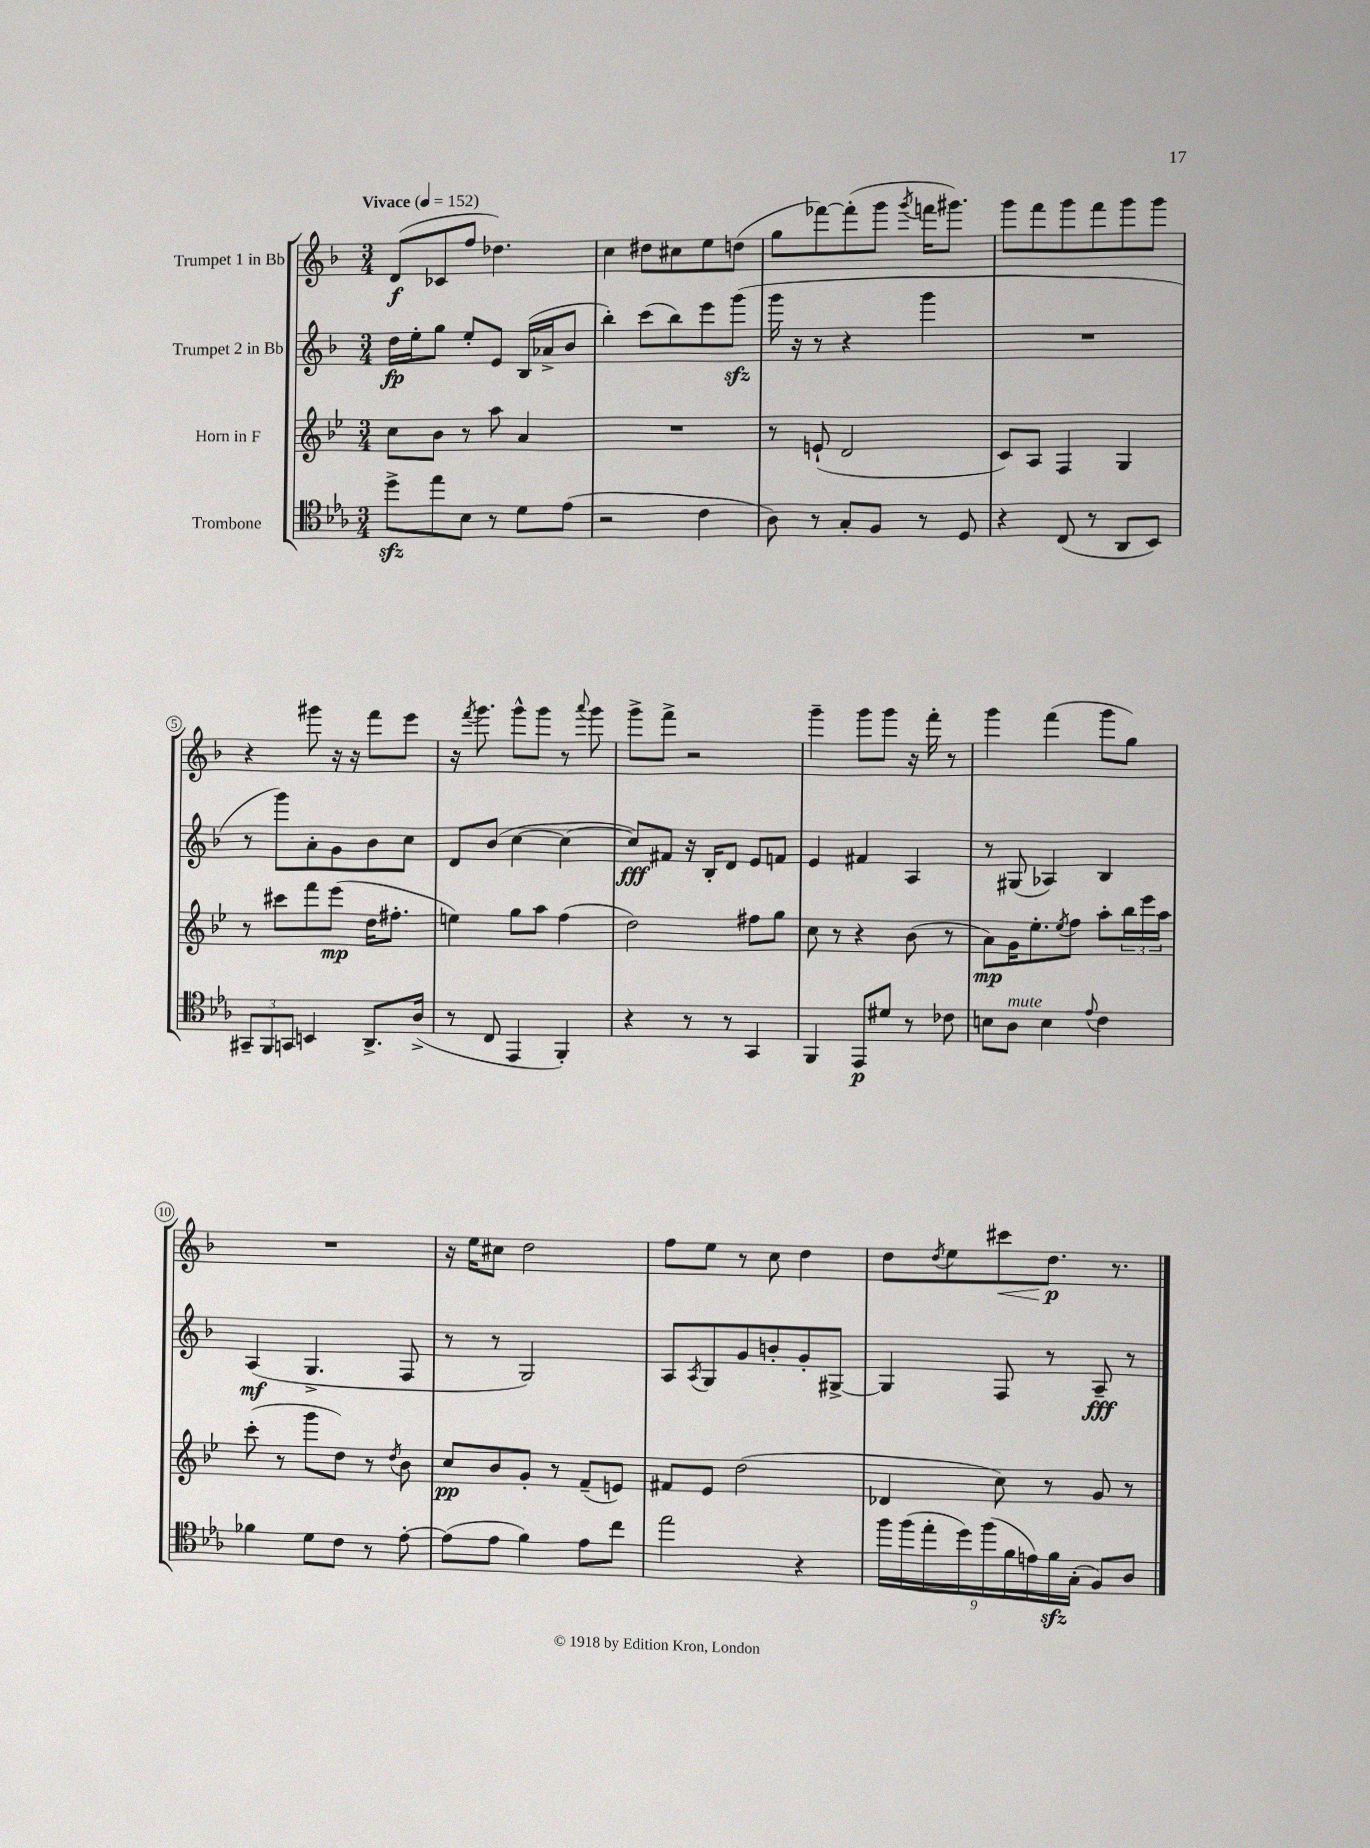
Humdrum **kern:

**kern	**kern	**kern	**kern
*staff4	*staff3	*staff2	*staff1
*clefC4	*clefG2	*clefG2	*clefG2
*k[b-e-a-]	*k[b-e-]	*k[b-]	*k[b-]
*M3/4	*M3/4	*M3/4	*M3/4
*MM152	*MM152	*MM152	*MM152
8dd^	8cc	16dd	(8d
.	.	16ee'	.
8ee-	8b-	8gg	8c-
8B-	8r	8ee'	8ff
8r	8aa	8e	4.dd-)
8d	4a	(16B-	.
.	.	16a-^	.
(8e-	.	8b-	.
=	=	=	=
2r	2.r	4bb-')	4cc
.	.	(8ccc	8dd#
.	.	8bb-)	8cc#
4c	.	8eee	8ee
.	.	(8ggg	(8dd
=	=	=	=
8A-)	8r	16ggg	8gg
.	.	16r	.
8r	(8e`	8r	[8fff-)
8G'	2d	4r	(8fff-']
8F	.	.	8ggg
.	.	.	8qggg
8r	.	4ggg	16fff
.	.	.	8.ggg#)
8D	.	.	.
=	=	=	=
4r	8c)	2.r	8ggg
.	8A	.	8fff
(8C	4F	.	8ggg
8r	.	.	8fff
8AA-	4G	.	8ggg
8BB-)	.	.	8ggg
=	=	=	=
12GG#~	8r	8r	4r
12FF	.	.	.
.	8ccc#	8ggg)	.
12GG	.	.	.
4BB	8fff	8a'	8ggg#
.	(8eee-	8g	16r
.	.	.	16r
8.AA-^	16dd	8b-	8fff
.	8.ff#'	.	.
.	.	8cc	8eee
(16A-^	.	.	.
=	=	=	=
8r	4ee)	8d	16r
.	.	.	8qfff
.	.	.	8.ggg
8C	.	(8b-	.
4EE-	8gg	[4cc	8ggg^^
.	8aa	.	8ggg
4FF')	(4ff	4cc_	8r
.	.	.	8qqaaa
.	.	.	8ggg
=	=	=	=
4r	2dd)	8cc])	8ggg^
.	.	8f#	8fff^
8r	.	16r	2r
.	.	16B-'	.
8r	.	8d	.
4GG	8ff#	8e	.
.	8gg	8f	.
=	=	=	=
4FF	8cc	4e	4ggg~
.	8r	.	.
8EE-	4r	4f#	8ggg
8d#	.	.	8ggg
8r	(8b-	4A	16r
.	.	.	16fff'
8c-	8r	.	8r
=	=	=	=
8B	8a)	8r	4ggg
8A-	16g	(8G#	.
.	8.ee-'	.	.
4B	.	4A-)	(4fff
.	8qee-	.	.
.	8ff	.	.
8qqe-	.	.	.
4c	8aa'	4B-	8ggg
.	24bb-	.	8gg)
.	24eee-	.	.
.	24aa	.	.
=	=	=	=
4f-	(8ccc'	(4A	2.r
.	8r	.	.
8d	8ggg	4.G^	.
8c	8dd)	.	.
8r	8r	.	.
.	8qdd	.	.
[8e-'	8b-	8F	.
=	=	=	=
(8e-]	8cc	8r	16r
.	.	.	16ee
8e-	8b-	8r	8cc#
4f)	8g'	2G)	2dd
.	8r	.	.
8e-	(8f~	.	.
8cc	8e)	.	.
=	=	=	=
2ee-	8f#	8A	8ff
.	.	8qA	.
.	8e-	8G	8ee
.	(2dd	8g	8r
.	.	8b'	8cc
4r	.	8g'	4dd
.	.	[8G#^	.
=	=	=	=
18ff	4d-	4G#]	8dd
(18ff	.	.	.
18ee-'	.	.	.
.	.	.	8qdd
.	.	.	8ee
18dd)	.	.	.
(18ff	.	.	.
.	8cc)	8F	8ccc#
18f	.	.	.
18e)	.	.	.
.	8r	8r	8.dd
18f	.	.	.
(18G'	.	.	.
8F)	8g	8A~	.
.	.	.	8.r
8A-	8r	8r	.
==	==	==	==
*-	*-	*-	*-
